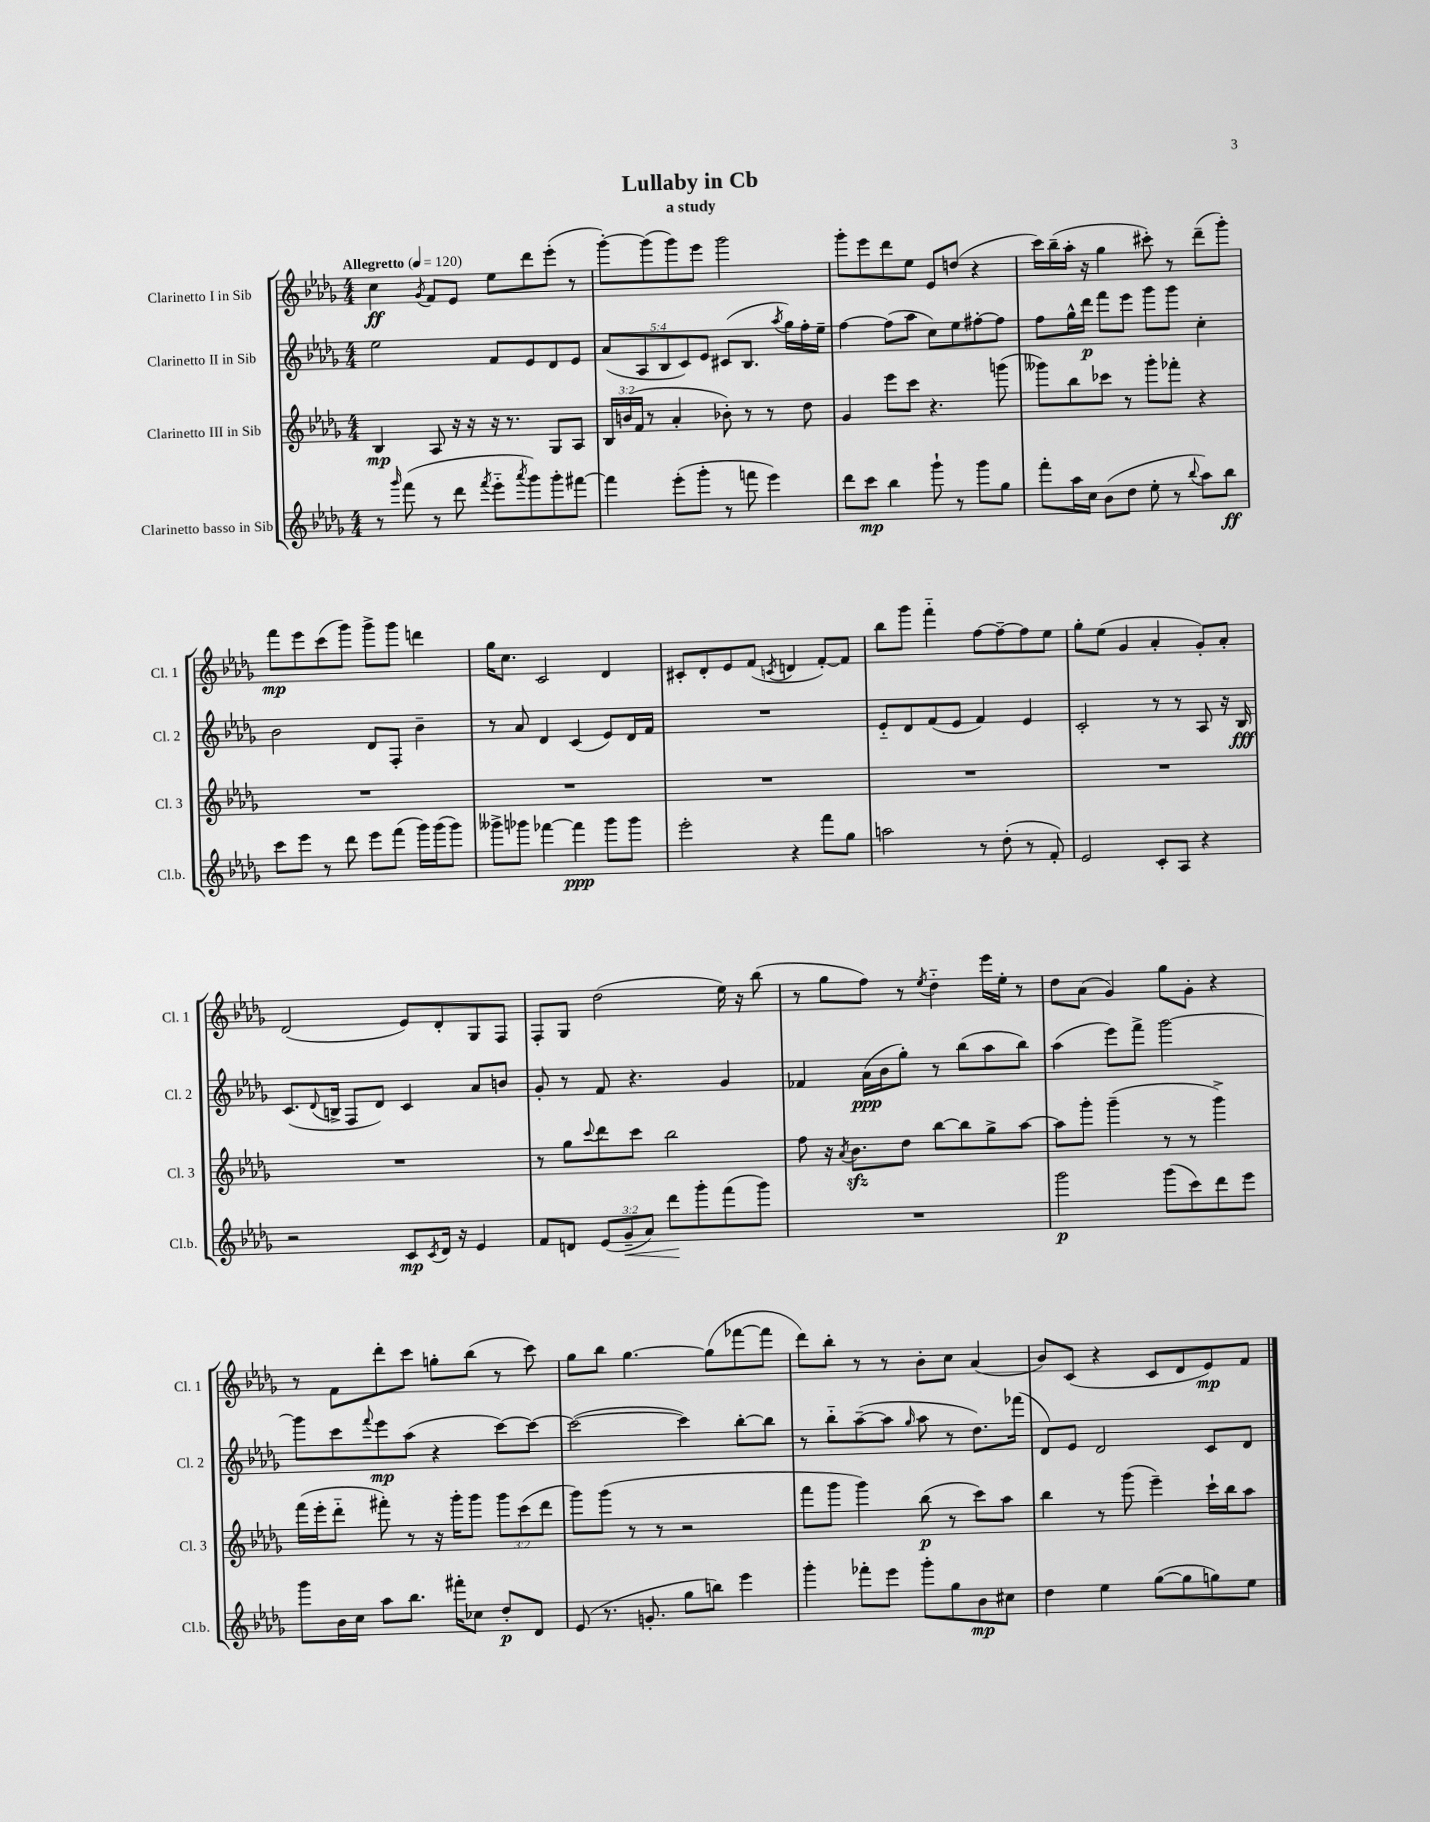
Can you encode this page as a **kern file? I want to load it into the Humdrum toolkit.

**kern	**dynam	**kern	**dynam	**kern	**dynam	**kern	**dynam
*part4	*part4	*part3	*part3	*part2	*part2	*part1	*part1
*staff4	*staff4	*staff3	*staff3	*staff2	*staff2	*staff1	*staff1
*I"Clarinetto basso in Sib	*	*I"Clarinetto III in Sib	*	*I"Clarinetto II in Sib	*	*I"Clarinetto I in Sib	*
*I'Cl.b.	*	*I'Cl. 3	*	*I'Cl. 2	*	*I'Cl. 1	*
*clefG2	*	*clefG2	*	*clefG2	*	*clefG2	*
*k[b-e-a-d-g-]	*	*k[b-e-a-d-g-]	*	*k[b-e-a-d-g-]	*	*k[b-e-a-d-g-]	*
*M4/4	*	*M4/4	*	*M4/4	*	*M4/4	*
*MM120	*	*MM120	*	*MM120	*	*MM120	*
=1	=1	=1	=1	=1	=1	=1	=1
!	!	!	!	!	!	!LO:TX:a:B:t=Allegretto	!
8r	.	4B-/	mp	2ee-\	.	4cc\	ff
16qqggg-/	.	.	.	.	.	.	.
(8fff\	.	.	.	.	.	.	.
.	.	.	.	.	.	8qg-/	.
8r	.	8A-/	.	.	.	8f/L	.
8ddd-\	.	16r	.	.	.	8e-/J	.
.	.	16r	.	.	.	.	.
8qfff/	.	.	.	.	.	.	.
8eee-\L	.	16r	.	8f/L	.	8ee-\L	.
.	.	8.r	.	.	.	.	.
8qaaa-/	.	.	.	.	.	.	.
8ggg-\)	.	.	.	8e-/	.	8ddd-\	.
8ggg-'\	.	8G-/L	.	8d-/	.	(8eee-'\J	.
[8fff#X\J	.	8A-/J	.	8e-/J	.	8r	.
=2	=2	=2	=2	=2	=2	=2	=2
4fff#\]	.	24B-/LL	.	(10a-/L	.	[8ggg-'\L)	.
.	.	(24bn/	.	.	.	.	.
.	.	24f/JJ	.	.	.	.	.
.	.	.	.	10A-/	.	.	.
.	.	8r	.	.	.	(8ggg-\]	.
.	.	.	.	10B-/	.	.	.
(8eee-'\L	.	4a-'/	.	.	.	8ggg-\)	.
.	.	.	.	10c/)	.	.	.
8ggg-'\J	.	.	.	.	.	8eee-\J	.
.	.	.	.	10e-/J	.	.	.
8r	.	8b-X'\)	.	(8c#X/L	.	2ggg-\	.
8fffn\	.	8r	.	8.B-/J	.	.	.
4eee-\)	.	8r	.	.	.	.	.
.	.	.	.	8qaa-/	.	.	.
.	.	.	.	16gg-\LL)	.	.	.
.	.	8dd-\	.	16ff'\	.	.	.
.	.	.	.	16ee-~\JJ	.	.	.
=3	=3	=3	=3	=3	=3	=3	=3
8ddd-\L	.	4g-/	.	[4ff\	.	8ggg-'\L	.
8ccc\J	mp	.	.	.	.	8eee-\	.
4bb-\	.	8eee-\L	.	(8ff\L]	.	8ddd-\	.
.	.	8ccc\J	.	8aa-\J	.	8ee-\J	.
8ggg-`\	.	4.r	.	8cc\L)	.	8e-/L	.
8r	.	.	.	8ee-\	.	(8ddn/J	.
8ggg-\L	.	.	.	[8ff#X'\	.	4r	.
8gg-\J	.	(8gggn\	.	8ff#\J]	.	.	.
=4	=4	=4	=4	=4	=4	=4	=4
8fff'\L	.	8ggg--X\L)	.	8ff\L	.	16ccc\LL)	.
.	.	.	.	.	.	(16bb-~\	.
16aa-\L	.	8bb-\	.	16gg-^^\L	.	16aa-'\JJ	.
16cc\JJ	.	.	.	16ddd-\JJ	p	16r	.
(8b-\L	.	8ccc-X\J	.	8fff\L	.	4gg-\	.
8dd-\J	.	8r	.	8eee-\J	.	.	.
8ee-'\	.	8ggg--'\L	.	8ggg-\L	.	8ccc#X'\)	.
8r	.	8fff-X'\J	.	8ggg-\J	.	8r	.
8qqbb-/	.	.	.	.	.	.	.
8aa-\L)	.	4r	.	4cc'\	.	(8ddd-~\L	.
8bb-\J	ff	.	.	.	.	8ggg-'\J)	.
!!LO:LB:g=z
=5	=5	=5	=5	=5	=5	=5	=5
8ccc\L	.	1r	.	2b-\	.	8fff\L	mp
8eee-\J	.	.	.	.	.	8eee-\	.
8r	.	.	.	.	.	(8ccc\	.
8ddd-\	.	.	.	.	.	8ggg-\J)	.
8eee-\L	.	.	.	8d-/L	.	8ggg-^\L	.
(8fff\J	.	.	.	8F'/J	.	8ggg-\J	.
16ggg-\LL)	.	.	.	4b-~\	.	4dddn\	.
(16ggg-\J	.	.	.	.	.	.	.
8ggg-\J)	.	.	.	.	.	.	.
=6	=6	=6	=6	=6	=6	=6	=6
8ggg--X^\L	.	1r	.	8r	.	16gg-\KL	.
.	.	.	.	.	.	8.cc\J	.
8ggg-X\J	.	.	.	8a-/	.	.	.
[4fff-X\	.	.	.	4d-/	.	2c/	.
4fff-\]	ppp	.	.	(4c/	.	.	.
8ggg-\L	.	.	.	8e-/L)	.	4d-/	.
8ggg-\J	.	.	.	16d-/L	.	.	.
.	.	.	.	16f/JJ	.	.	.
=7	=7	=7	=7	=7	=7	=7	=7
2eee-'\	.	1r	.	1r	.	8c#X'/L	.
.	.	.	.	.	.	8d-'/	.
.	.	.	.	.	.	8e-/	.
.	.	.	.	.	.	(8f/J	.
.	.	.	.	.	.	8qcn/	.
4r	.	.	.	.	.	4dn/	.
8fff\L	.	.	.	.	.	[8f'/L)	.
8gg-\J	.	.	.	.	.	8f/J]	.
=8	=8	=8	=8	=8	=8	=8	=8
2aan\	.	1r	.	8e-/L	.	8bb-\L	.
.	.	.	.	8d-/	.	8ggg-\J	.
.	.	.	.	(8f/	.	4fff\	.
.	.	.	.	8e-/J	.	.	.
8r	.	.	.	4f/)	.	[8ff\L	.
(8dd-'\	.	.	.	.	.	8ff~\_	.
8r	.	.	.	4e-/	.	8ff\]	.
8f'/)	.	.	.	.	.	8ee-\J	.
=9	=9	=9	=9	=9	=9	=9	=9
2e-/	.	1r	.	2c'/	.	8gg-'\L	.
.	.	.	.	.	.	(8ee-\J	.
.	.	.	.	.	.	4g-/	.
8c'/L	.	.	.	8r	.	4a-'/	.
8A-/J	.	.	.	8r	.	.	.
4r	.	.	.	8A-/	.	8g-'/L)	.
.	.	.	.	16r	.	8a-'/J	.
.	.	.	.	16B-/	fff	.	.
!!LO:LB:g=z
=10	=10	=10	=10	=10	=10	=10	=10
2r	.	1r	.	(8.c/L	.	(2d-/	.
.	.	.	.	8qqd-/	.	.	.
.	.	.	.	16Bn^/Jk	.	.	.
.	.	.	.	8F/L	.	.	.
.	.	.	.	8d-/J)	.	.	.
8c/L	mp	.	.	4c/	.	8e-/L)	.
8qc/	.	.	.	.	.	.	.
16d-/Jk	.	.	.	.	.	8d-'/	.
16r	.	.	.	.	.	.	.
4e-/	.	.	.	8a-/L	.	8G-/	.
.	.	.	.	8bn/J	.	8F/J	.
=11	=11	=11	=11	=11	=11	=11	=11
8f/L	.	8r	.	8g-'/	.	8F'/L	.
8dn/J	.	8gg-\L	.	8r	.	8G-/J	.
.	.	8qqccc/	.	.	.	.	.
(12e-/L	.	8ddd-\	.	8f/	.	(2dd-\	.
!	!LO:HP:b	!	!	!	!	!	!
12g-~/	<	.	.	.	.	.	.
.	.	8ccc\J	.	4.r	.	.	.
12a-/J)	.	.	.	.	.	.	.
8ddd-\L	.	2bb-\	.	.	.	.	.
8ggg-'\	[	.	.	.	.	.	.
(8fff\	.	.	.	4g-/	.	16ee-\)	.
.	.	.	.	.	.	16r	.
8ggg-\J)	.	.	.	.	.	(8bb-\	.
=12	=12	=12	=12	=12	=12	=12	=12
1r	.	8ff\	.	4f-X/	.	8r	.
.	.	16r	.	.	.	8gg-\L	.
.	.	8qa-/	.	.	.	.	.
.	.	8.b-zz\L	.	.	.	.	.
.	.	.	.	(16a-\LL	ppp	8ff\J)	.
.	.	.	.	16b-\J	.	.	.
.	.	8dd-\J	.	8gg-'\J)	.	8r	.
.	.	.	.	.	.	8qee-/	.
.	.	[8bb-\L	.	8r	.	4dd-\	.
.	.	8bb-\]	.	(8bb-\L	.	.	.
.	.	8gg-^\	.	8aa-\	.	16eee-\LL	.
.	.	.	.	.	.	16ee-'\JJ	.
.	.	[8aa-\J	.	8bb-\J)	.	8r	.
=13	=13	=13	=13	=13	=13	=13	=13
2ggg-\	p	8aa-\L]	.	(4aa-\	.	8dd-\L	.
.	.	8ggg-'\J	.	.	.	(8a-\J	.
.	.	(4ggg-~\	.	8eee-\L)	.	4g-/)	.
.	.	.	.	8fff^\J	.	.	.
(8ggg-\L	.	8r	.	[2ggg-\	.	8gg-\L	.
8ccc\)	.	8r	.	.	.	8g-'\J	.
8ddd-\	.	4ggg-^\)	.	.	.	4r	.
8eee-\J	.	.	.	.	.	.	.
!!LO:LB:g=z
=14	=14	=14	=14	=14	=14	=14	=14
8ggg-\L	.	(16fff\LL	.	8ggg-\L]	.	8r	.
.	.	16eee-'\J	.	.	.	.	.
16b-\L	.	8ddd-\J	.	8ccc\	.	8f\L	.
16cc\JJ	.	.	.	.	.	.	.
.	.	.	.	8qqfff/	.	.	.
8aa-\L	.	8fff#X'\)	.	8eee-\	mp	8ddd-'\	.
8.bb-\J	.	8r	.	(8aa-\J	.	8ccc\J	.
.	.	16r	.	4r	.	8ggn'\L	.
16fff#X'\KL	.	16ggg-'\KL	.	.	.	.	.
8cc-X\J	.	8ggg-\J	.	.	.	(8bb-\J	.
8dd-'/L	p	12ggg-\L	.	[8ccc\L)	.	8r	.
.	.	(12ccc\	.	.	.	.	.
8d-/J	.	.	.	8ccc\J_	.	8ccc\)	.
.	.	12ddd-\J	.	.	.	.	.
=15	=15	=15	=15	=15	=15	=15	=15
(8e-/	.	8ggg-\L)	.	(2ccc\_	.	8gg-\L	.
8.r	.	(8ggg-\J	.	.	.	8bb-\J	.
.	.	8r	.	.	.	[4.gg-\	.
8.gn'/	.	.	.	.	.	.	.
.	.	8r	.	.	.	.	.
8gg-\L	.	2r	.	4ccc\])	.	.	.
8bbn\J)	.	.	.	.	.	(8gg-\L]	.
4eee-\	.	.	.	[8bb-'\L	.	[8fff-X\	.
.	.	.	.	8bb-\J]	.	8fff-\J]	.
=16	=16	=16	=16	=16	=16	=16	=16
4ggg-'\	.	8fff\L	.	8r	.	8ddd-\L)	.
.	.	8ggg-\J	.	8bb-\L	.	8bb-'\J	.
8fff-X'\L	.	4ggg-\)	.	([8aa-~\	.	8r	.
8eee-\J	.	.	.	8aa-\J]	.	8r	.
.	.	.	.	16qqgg-/	.	.	.
8ggg-'\L	.	(8bb-\	p	8aa-\	.	8b-'\L	.
8gg-\	.	8r	.	8r	.	8cc\J	.
8b-\	mp	8ccc\L)	.	8.dd-\L)	.	(4a-/	.
8cc#X\J	.	8aa-\J	.	.	.	.	.
.	.	.	.	(16fff-X\Jk	.	.	.
=17	=17	=17	=17	=17	=17	=17	=17
4dd-\	.	4bb-\	.	8d-/L)	.	8b-/L)	.
.	.	.	.	8e-/J	.	(8c/J	.
4ee-\	.	8r	.	2d-/	.	4r	.
.	.	(8ggg-\	.	.	.	.	.
([8gg-\L	.	4eee-~\)	.	.	.	8c/L	.
8gg-\]	.	.	.	.	.	8d-/	.
8ggn\)	.	16ccc`\LL	.	8c/L	.	8e-/)	mp
.	.	16bb-\J	.	.	.	.	.
8ee-\J	.	8aa-\J	.	8d-/J	.	8f/J	.
==	==	==	==	==	==	==	==
*-	*-	*-	*-	*-	*-	*-	*-
